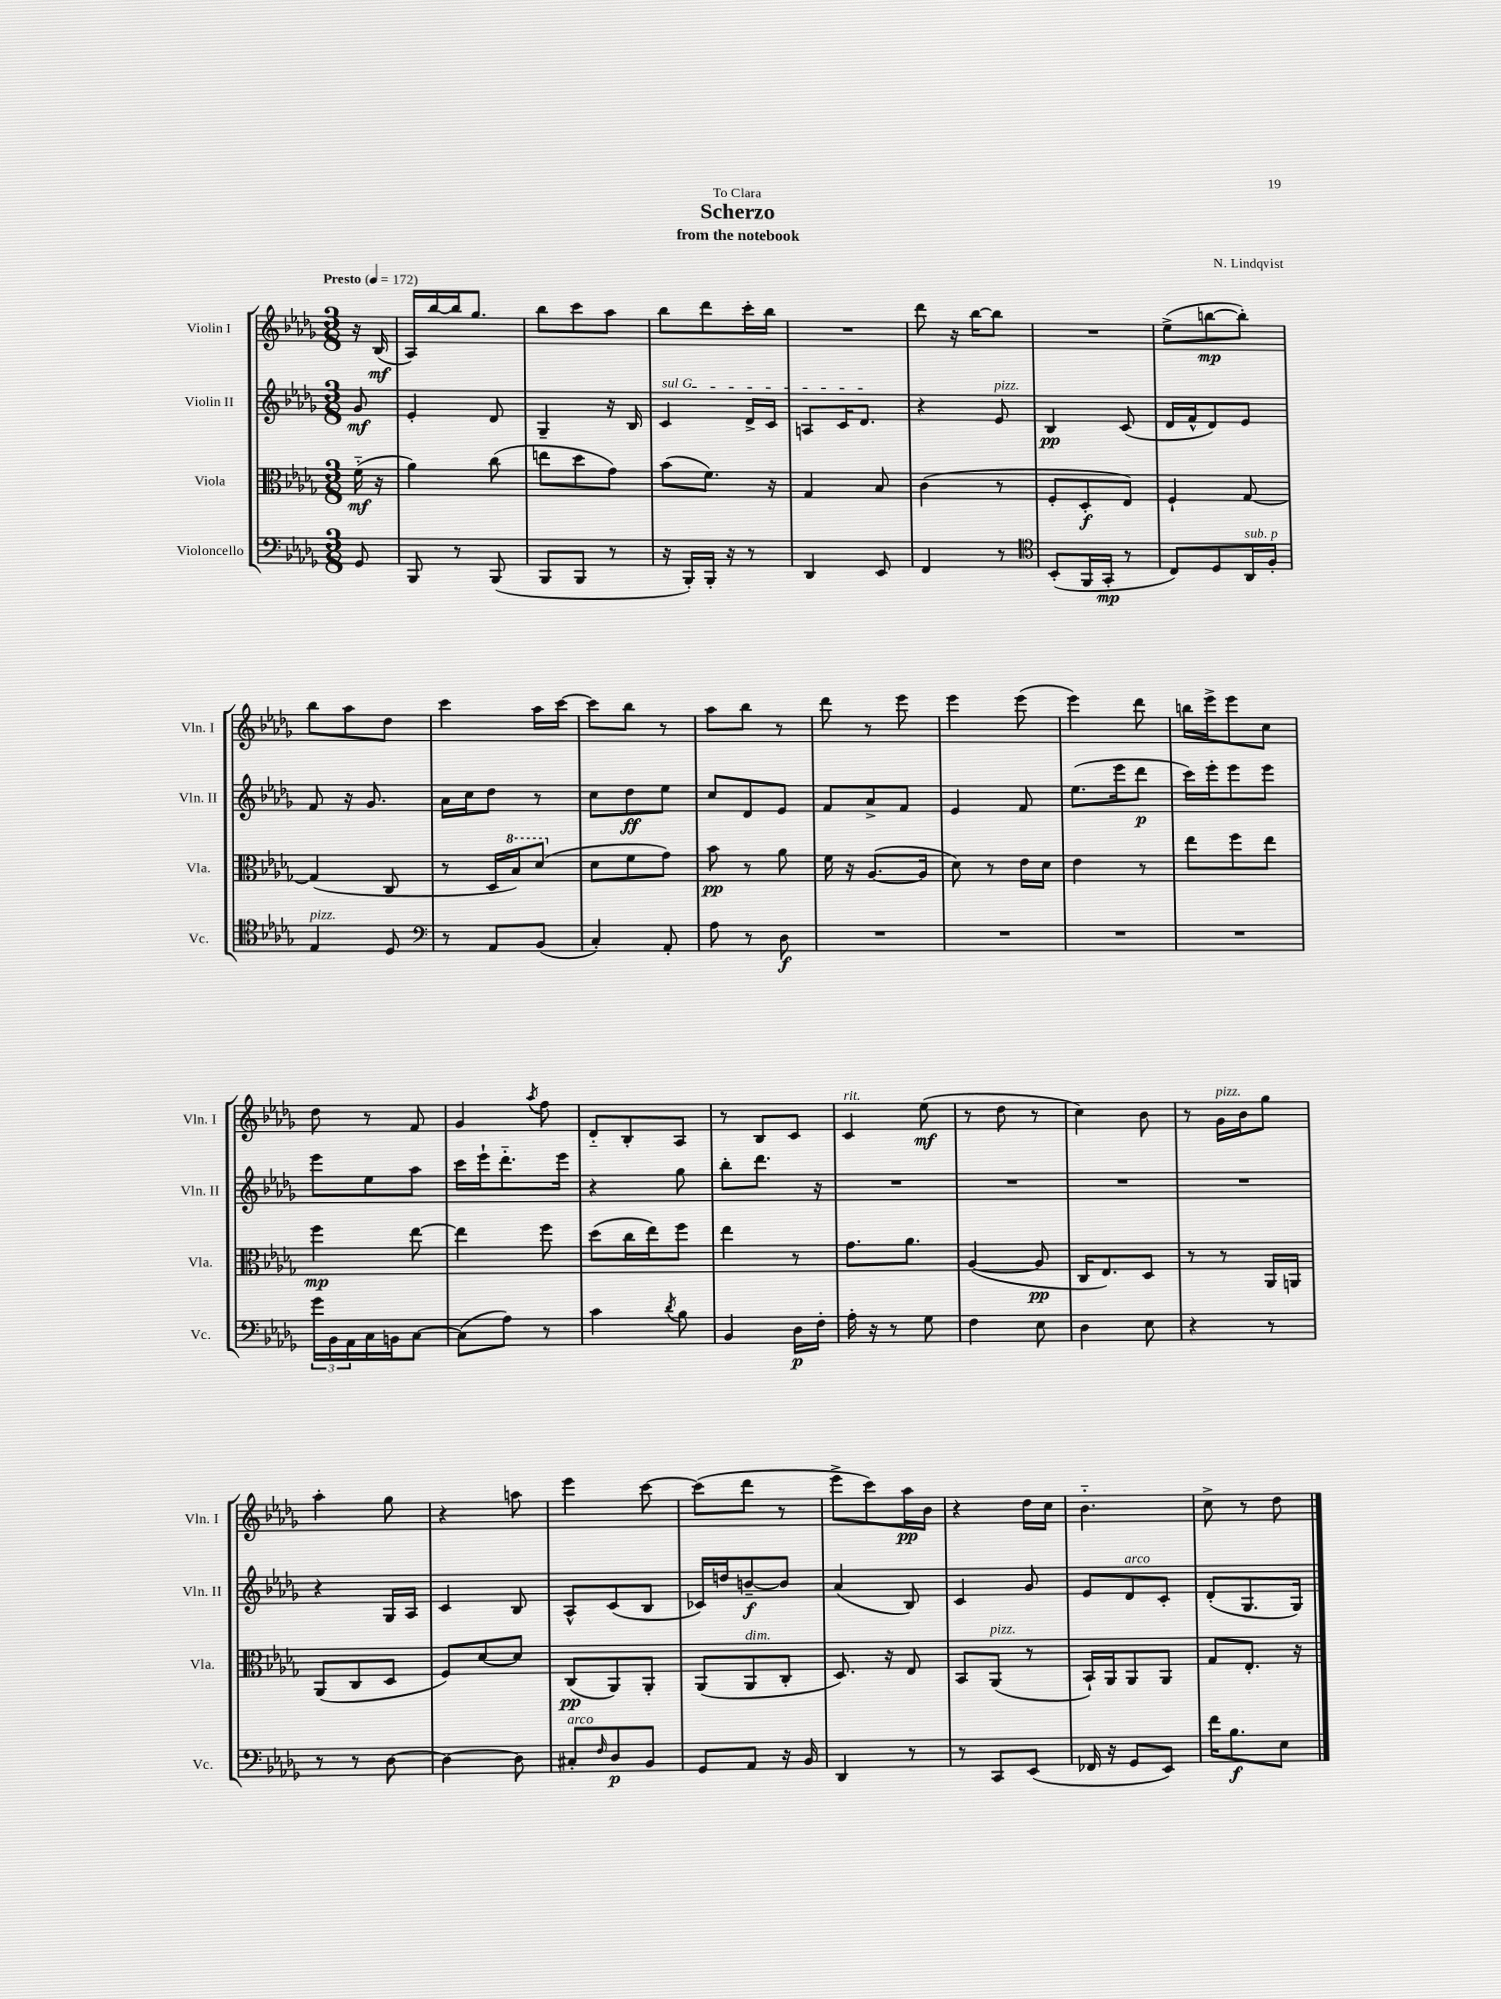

**kern	**dynam	**kern	**dynam	**kern	**dynam	**kern	**dynam
*part4	*part4	*part3	*part3	*part2	*part2	*part1	*part1
*staff4	*staff4	*staff3	*staff3	*staff2	*staff2	*staff1	*staff1
*I"Violoncello	*	*I"Viola	*	*I"Violin II	*	*I"Violin I	*
*I'Vc.	*	*I'Vla.	*	*I'Vln. II	*	*I'Vln. I	*
*clefF4	*	*clefC3	*	*clefG2	*	*clefG2	*
*k[b-e-a-d-g-]	*	*k[b-e-a-d-g-]	*	*k[b-e-a-d-g-]	*	*k[b-e-a-d-g-]	*
*M3/8	*	*M3/8	*	*M3/8	*	*M3/8	*
*MM172	*	*MM172	*	*MM172	*	*MM172	*
=	=	=	=	=	=	=	=
!	!	!	!	!	!	!LO:TX:a:B:t=Presto	!
8GG-/	.	(16f\	mf	8g-/	mf	16r	.
.	.	16r	.	.	.	(16B-/	mf
=1	=1	=1	=1	=1	=1	=1	=1
8BBB-/	.	4a-\)	.	4e-'/	.	16A-/LL)	.
.	.	.	.	.	.	[16bb-/	.
8r	.	.	.	.	.	16bb-/J]	.
.	.	.	.	.	.	8.gg-/J	.
(8BBB-/	.	(8cc\	.	8d-/	.	.	.
=2	=2	=2	=2	=2	=2	=2	=2
8BBB-/L	.	8een\L	.	4G-~/	.	8bb-\L	.
8BBB-/J	.	8dd-\	.	.	.	8ccc\	.
8r	.	8g-\J)	.	16r	.	8aa-\J	.
.	.	.	.	16B-/	.	.	.
=3	=3	=3	=3	=3	=3	=3	=3
!	!	!	!	!LO:TX:a:i:t=sul G	!	!	!
16r	.	(8b-\L	.	4c/	.	8bb-\L	.
16BBB-'/LL)	.	.	.	.	.	.	.
16BBB-'/JJ	.	8.f\J)	.	.	.	8ddd-\	.
16r	.	.	.	.	.	.	.
8r	.	.	.	16d-^/LL	.	16ccc'\L	.
.	.	16r	.	16c/JJ	.	16bb-\JJ	.
=4	=4	=4	=4	=4	=4	=4	=4
4DD-/	.	4G-/	.	8An/L	.	4.r	.
.	.	.	.	16c/K	.	.	.
.	.	.	.	8.d-/J	.	.	.
8EE-/	.	8B-/	.	.	.	.	.
=5	=5	=5	=5	=5	=5	=5	=5
4FF/	.	(4c\	.	4r	.	8ddd-\	.
.	.	.	.	.	.	16r	.
.	.	.	.	.	.	[16bb-\KL	.
!	!	!	!	!LO:TX:a:i:t=pizz.	!	!	!
8r	.	8r	.	8e-/	.	8bb-\J]	.
=6	=6	=6	=6	=6	=6	=6	=6
*clefC4	*	*	*	*	*	*	*
(8BB-'/L	.	8F'/L	.	4B-/	pp	4.r	.
16FF/L	.	8D-'/	f	.	.	.	.
16GG-'/JJ	mp	.	.	.	.	.	.
8r	.	8E-/J)	.	(8c/	.	.	.
=7	=7	=7	=7	=7	=7	=7	=7
8C/L)	.	4F`/	.	16d-/LL	.	(8ee-^\L	.
.	.	.	.	16f^^/J	.	.	.
8D-/	.	.	.	8d-/)	.	[8bbn\	mp
!LO:TX:a:i:t=sub. p	!	!	!	!	!	!	!
16AA-/L	.	[8G-/	.	8e-/J	.	8bb'\J])	.
16F'/JJ	.	.	.	.	.	.	.
!!LO:LB:g=z
=8	=8	=8	=8	=8	=8	=8	=8
!LO:TX:a:i:t=pizz.	!	!	!	!	!	!	!
4E-/	.	(4G-/]	.	8f/	.	8bb-\L	.
.	.	.	.	16r	.	8aa-\	.
.	.	.	.	8.g-/	.	.	.
8D-/	.	8C/	.	.	.	8dd-\J	.
=9	=9	=9	=9	=9	=9	=9	=9
*clefF4	*	*	*	*	*	*	*
8r	.	8r	.	16a-\LL	.	4ccc\	.
.	.	.	.	16cc\J	.	.	.
8AA-/L	.	16D-/LL	.	8dd-\J	.	.	.
*	*	*8va	*	*	*	*	*
.	.	16b-/J)	.	.	.	.	.
(8BB-/J	.	(8dd-/J	.	8r	.	16aa-\LL	.
.	.	.	.	.	.	[16ccc\JJ	.
=10	=10	=10	=10	=10	=10	=10	=10
*	*	*X8va	*	*	*	*	*
4C'/)	.	8d-\L	.	8cc\L	.	8ccc\L]	.
.	.	8f\	.	8dd-\	ff	8bb-\J	.
8AA-'/	.	8g-\J)	.	8ee-\J	.	8r	.
=11	=11	=11	=11	=11	=11	=11	=11
8A-\	.	8b-\	pp	8cc/L	.	8aa-\L	.
8r	.	8r	.	8d-/	.	8bb-\J	.
8D-\	f	8a-\	.	8e-/J	.	8r	.
=12	=12	=12	=12	=12	=12	=12	=12
4.r	.	16f\	.	8f/L	.	8ddd-\	.
.	.	16r	.	.	.	.	.
.	.	([8.A-/L	.	8a-^/	.	8r	.
.	.	.	.	8f/J	.	8eee-\	.
.	.	16A-/Jk]	.	.	.	.	.
=13	=13	=13	=13	=13	=13	=13	=13
4.r	.	8d-\)	.	4e-/	.	4eee-\	.
.	.	8r	.	.	.	.	.
.	.	16e-\LL	.	8f/	.	(8eee-\	.
.	.	16d-\JJ	.	.	.	.	.
=14	=14	=14	=14	=14	=14	=14	=14
4.r	.	4e-\	.	(8.ee-\L	.	4eee-\)	.
.	.	.	.	16eee-\k	.	.	.
.	.	8r	.	8ddd-\J	p	8ddd-\	.
=15	=15	=15	=15	=15	=15	=15	=15
4.r	.	8ee-\L	.	16ccc\LL)	.	16bbn\LL	.
.	.	.	.	16eee-'\J	.	16eee-^\J	.
.	.	8ff\	.	8eee-\	.	8eee-\	.
.	.	8ee-\J	.	8eee-\J	.	8cc\J	.
!!LO:LB:g=z
=16	=16	=16	=16	=16	=16	=16	=16
24g-\LL	.	4ff\	mp	8eee-\L	.	8dd-\	.
24BB-\	.	.	.	.	.	.	.
24AA-\	.	.	.	.	.	.	.
16C\	.	.	.	8ee-\	.	8r	.
16BBn\J	.	.	.	.	.	.	.
[8C\J	.	[8ee-\	.	8aa-\J	.	8f/	.
=17	=17	=17	=17	=17	=17	=17	=17
(8C\L]	.	4ee-\]	.	16ccc\LL	.	4g-/	.
.	.	.	.	16eee-`\J	.	.	.
8A-\J)	.	.	.	8.ddd-\	.	.	.
.	.	.	.	.	.	8qaa-/	.
8r	.	8ff\	.	.	.	8ff\	.
.	.	.	.	16eee-\Jk	.	.	.
=18	=18	=18	=18	=18	=18	=18	=18
4c\	.	(8dd-\L	.	4r	.	8d-/L	.
.	.	16cc\L	.	.	.	8B-'/	.
.	.	16ee-\J)	.	.	.	.	.
8qd-/	.	.	.	.	.	.	.
8B-\	.	8ff\J	.	8gg-\	.	8A-/J	.
=19	=19	=19	=19	=19	=19	=19	=19
4BB-/	.	4ee-\	.	8bb-'\L	.	8r	.
.	.	.	.	8.ddd-\J	.	8B-/L	.
16D-\LL	p	8r	.	.	.	8c/J	.
16F'\JJ	.	.	.	16r	.	.	.
=20	=20	=20	=20	=20	=20	=20	=20
!	!	!	!	!	!	!LO:TX:a:i:t=rit.	!
16A-'\	.	8.g-\L	.	4.r	.	4c/	.
16r	.	.	.	.	.	.	.
8r	.	.	.	.	.	.	.
.	.	8.a-\J	.	.	.	.	.
8G-\	.	.	.	.	.	(8ee-\	mf
=21	=21	=21	=21	=21	=21	=21	=21
4F\	.	([4A-/	.	4.r	.	8r	.
.	.	.	.	.	.	8dd-\	.
8E-\	.	8A-/]	pp	.	.	8r	.
=22	=22	=22	=22	=22	=22	=22	=22
4D-\	.	16C/KL	.	4.r	.	4cc\)	.
.	.	8.E-/)	.	.	.	.	.
8E-\	.	8D-/J	.	.	.	8b-\	.
=23	=23	=23	=23	=23	=23	=23	=23
4r	.	8r	.	4.r	.	8r	.
!	!	!	!	!	!	!LO:TX:a:i:t=pizz.	!
.	.	8r	.	.	.	16g-\LL	.
.	.	.	.	.	.	16b-\J	.
8r	.	16AA-/LL	.	.	.	8gg-\J	.
.	.	16AAn/JJ	.	.	.	.	.
!!LO:LB:g=z
=24	=24	=24	=24	=24	=24	=24	=24
8r	.	(8AA-/L	.	4r	.	4aa-'\	.
8r	.	8C/	.	.	.	.	.
[8D-\	.	8D-/J	.	16G-/LL	.	8gg-\	.
.	.	.	.	16A-/JJ	.	.	.
=25	=25	=25	=25	=25	=25	=25	=25
4D-\_	.	8F/L)	.	4c/	.	4r	.
.	.	[8d-/	.	.	.	.	.
8D-\]	.	8d-/J]	.	8B-/	.	8aan\	.
=26	=26	=26	=26	=26	=26	=26	=26
!LO:TX:a:i:t=arco	!	!	!	!	!	!	!
8C#X'/L	.	(8C/L	pp	8A-^^/L	.	4eee-\	.
16qqF/	.	.	.	.	.	.	.
8D-/	p	8AA-/)	.	(8c/	.	.	.
8BB-/J	.	8AA-'/J	.	8B-/J	.	[8ccc\	.
=27	=27	=27	=27	=27	=27	=27	=27
8GG-/L	.	(8AA-/L	.	16c-X/LL)	.	(8ccc\L]	.
.	.	.	.	16ddn/J	.	.	.
!	!	!LO:TX:a:i:t=dim.	!	!	!	!	!
8AA-/J	.	8AA-/	.	[8bn~/	f	8ddd-\J	.
16r	.	8C'/J	.	8b/J]	.	8r	.
16BB-/	.	.	.	.	.	.	.
=28	=28	=28	=28	=28	=28	=28	=28
4DD-/	.	8.D-/)	.	(4a-/	.	8eee-^\L	.
.	.	.	.	.	.	8ccc\)	.
.	.	16r	.	.	.	.	.
8r	.	8E-/	.	8B-/)	.	16aa-\L	pp
.	.	.	.	.	.	16b-\JJ	.
=29	=29	=29	=29	=29	=29	=29	=29
8r	.	8BB-/L	.	4c/	.	4r	.
!	!	!LO:TX:a:i:t=pizz.	!	!	!	!	!
8CC/L	.	(8AA-/J	.	.	.	.	.
(8EE-/J	.	8r	.	8g-/	.	16dd-\LL	.
.	.	.	.	.	.	16cc\JJ	.
=30	=30	=30	=30	=30	=30	=30	=30
16FF-X/	.	16BB-`/LL)	.	8e-/L	.	4.b-\	.
16r	.	16AA-/J	.	.	.	.	.
!	!	!	!	!LO:TX:a:i:t=arco	!	!	!
8GG-/L	.	8AA-/	.	8d-/	.	.	.
8EE-/J)	.	8AA-/J	.	8c'/J	.	.	.
=31	=31	=31	=31	=31	=31	=31	=31
16f\KL	.	8G-/L	.	(8d-'/L	.	8cc^\	.
8.B-\	f	.	.	.	.	.	.
.	.	8.E-'/J	.	8.G-/	.	8r	.
8E-\J	.	.	.	.	.	8dd-\	.
.	.	16r	.	16G-/Jk)	.	.	.
==	==	==	==	==	==	==	==
*-	*-	*-	*-	*-	*-	*-	*-
